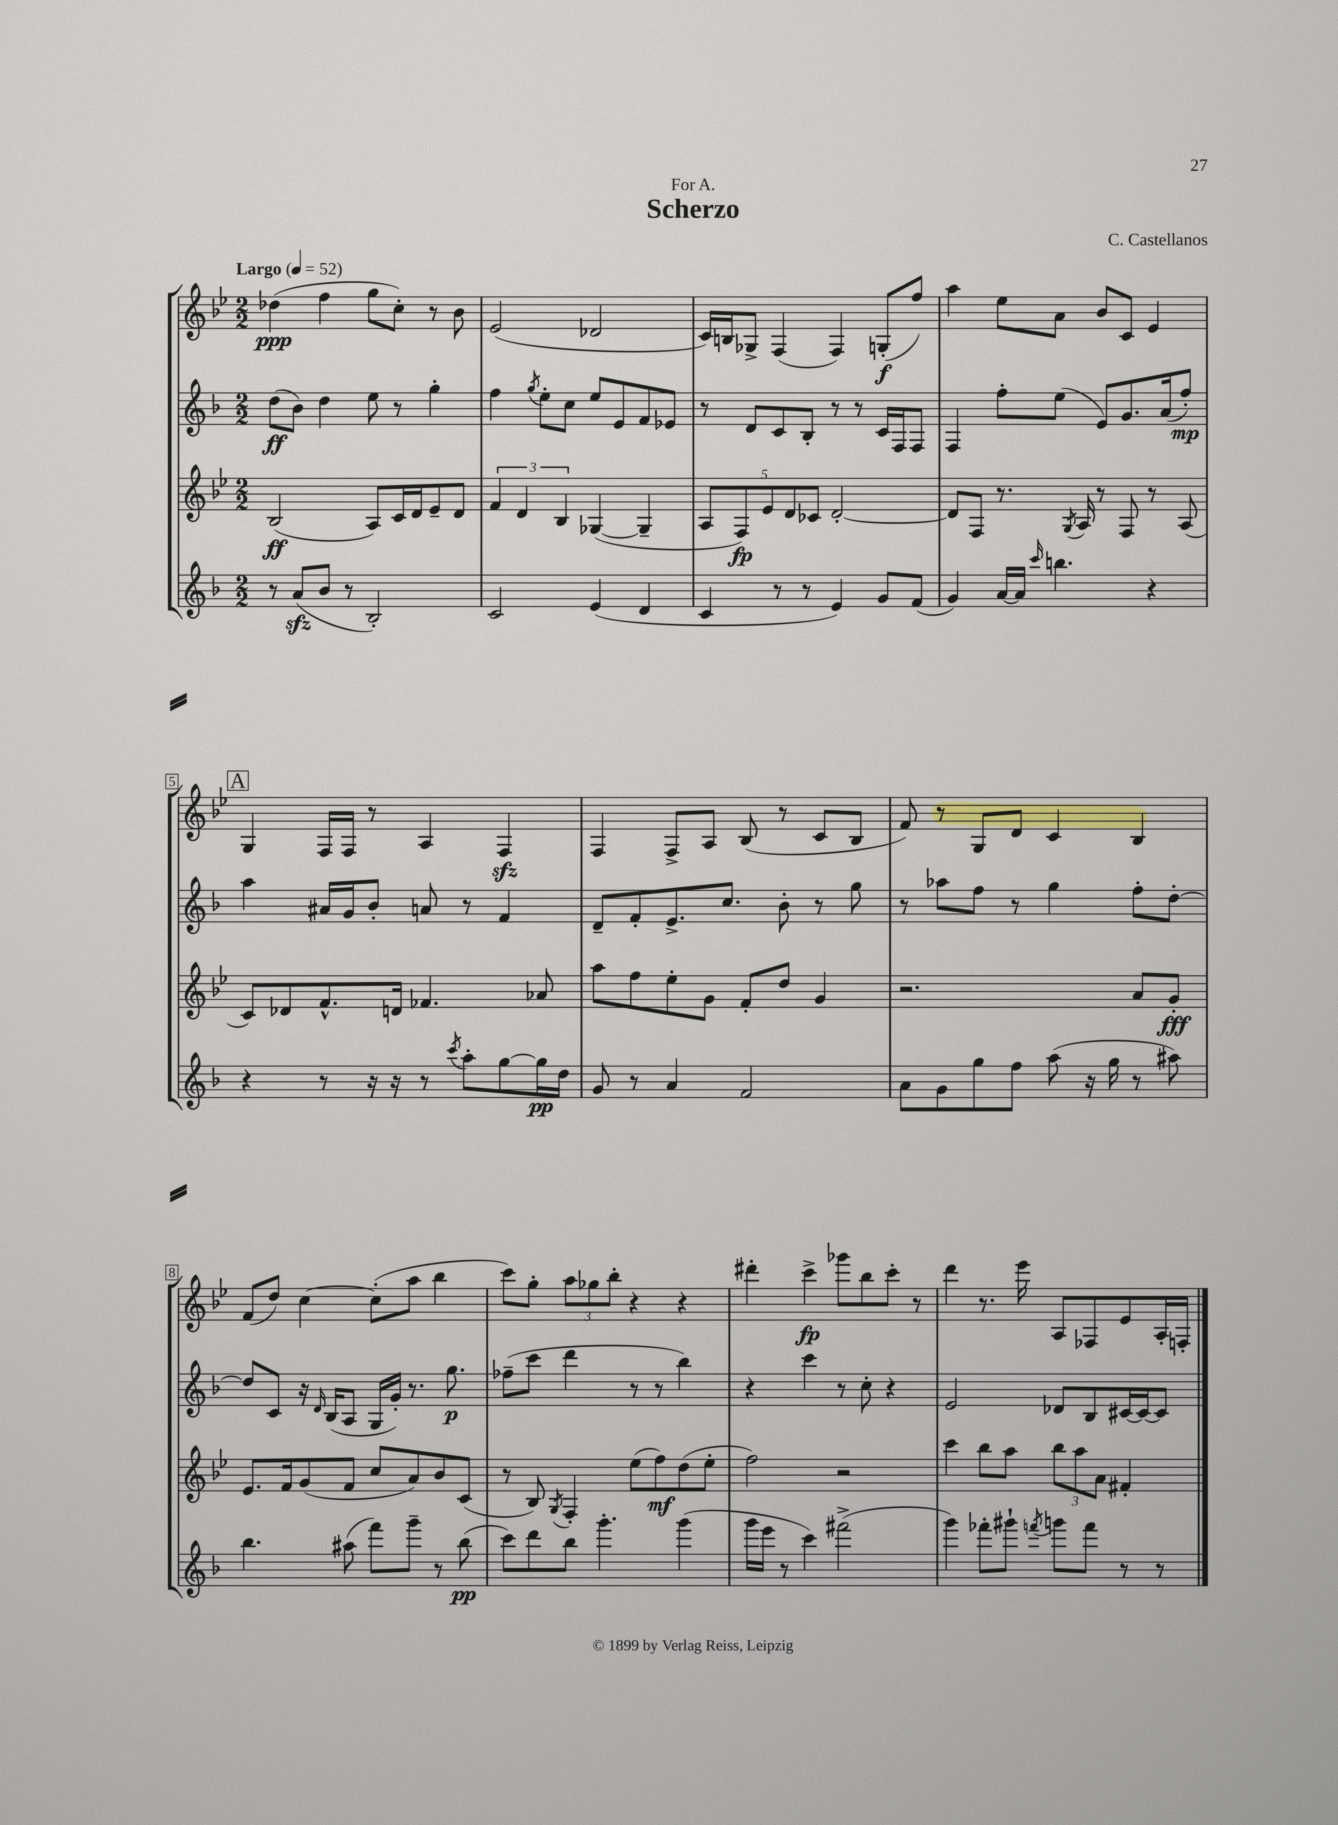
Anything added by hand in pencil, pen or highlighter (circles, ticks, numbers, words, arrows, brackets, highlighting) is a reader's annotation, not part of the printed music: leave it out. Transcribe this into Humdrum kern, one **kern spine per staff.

**kern	**dynam	**kern	**dynam	**kern	**dynam	**kern	**dynam
*part4	*part4	*part3	*part3	*part2	*part2	*part1	*part1
*staff4	*staff4	*staff3	*staff3	*staff2	*staff2	*staff1	*staff1
*clefG2	*	*clefG2	*	*clefG2	*	*clefG2	*
*k[b-]	*	*k[b-e-]	*	*k[b-]	*	*k[b-e-]	*
*M2/2	*	*M2/2	*	*M2/2	*	*M2/2	*
*MM52	*	*MM52	*	*MM52	*	*MM52	*
=1	=1	=1	=1	=1	=1	=1	=1
!	!	!	!	!	!	!LO:TX:a:B:t=Largo	!
8r	.	(2B-/	ff	(8dd\L	ff	(4dd-X\	ppp
(8azz/L	.	.	.	8b-\J)	.	.	.
8b-/J	.	.	.	4dd\	.	4ff\	.
8r	.	.	.	.	.	.	.
2B-'/)	.	8A/L)	.	8ee\	.	8gg\L	.
.	.	16c/L	.	8r	.	8cc'\J)	.
.	.	16d/J	.	.	.	.	.
.	.	8e-~/	.	4gg'\	.	8r	.
.	.	8d/J	.	.	.	8b-\	.
=2	=2	=2	=2	=2	=2	=2	=2
2c/	.	6f/	.	4ff\	.	(2e-/	.
.	.	6d/	.	.	.	.	.
.	.	.	.	8qgg/	.	.	.
.	.	.	.	8ee'\L	.	.	.
.	.	6B-/	.	.	.	.	.
.	.	.	.	8cc\J	.	.	.
(4e/	.	([4G-X/	.	8ee/L	.	2d-X/	.
.	.	.	.	8e/	.	.	.
4d/	.	4G-~/]	.	8f/	.	.	.
.	.	.	.	8e-X/J	.	.	.
=3	=3	=3	=3	=3	=3	=3	=3
4c/	.	10A/L	.	8r	.	16c/LL)	.
.	.	.	.	.	.	16Bn/J	.
.	.	10F/)	fp	.	.	.	.
.	.	.	.	8d/L	.	8G-X^/J	.
.	.	10e-/	.	.	.	.	.
8r	.	.	.	8c/	.	(4F/	.
.	.	10d/	.	.	.	.	.
8r	.	.	.	8B-'/J	.	.	.
.	.	10c-X/J	.	.	.	.	.
4e/)	.	[2d'/	.	8r	.	4F/)	.
.	.	.	.	8r	.	.	.
8g/L	.	.	.	16c/LL	.	(8Gn'/L	f
.	.	.	.	16F/J	.	.	.
(8f/J	.	.	.	8F/J	.	8ff/J)	.
=4	=4	=4	=4	=4	=4	=4	=4
4g/)	.	8d/L]	.	4F/	.	4aa\	.
.	.	8F/J	.	.	.	.	.
[16a/LL	.	8.r	.	8ff'\L	.	8ee-\L	.
16a/JJ]	.	.	.	.	.	.	.
16qqccc/	.	.	.	.	.	.	.
4.bbn\	.	.	.	(8ee\J	.	8a\J	.
.	.	8qG/	.	.	.	.	.
.	.	16A/	.	.	.	.	.
.	.	8r	.	8e/L)	.	8b-/L	.
.	.	8F/	.	8.g/	.	8c/J	.
4r	.	8r	.	.	.	4e-/	.
.	.	.	.	(16a/k	.	.	.
.	.	(8A/	.	8ff'/J)	mp	.	.
!!LO:LB:g=z
!!LO:REH:place=s1:t=A
=5	=5	=5	=5	=5	=5	=5	=5
4r	.	8c/L)	.	4aa\	.	4G/	.
.	.	8d-X/	.	.	.	.	.
8r	.	8.f^^/	.	16a#X/LL	.	16F/LL	.
.	.	.	.	16g/J	.	16F/JJ	.
16r	.	.	.	8b-'/J	.	8r	.
16r	.	16dn/Jk	.	.	.	.	.
8r	.	4.f-X/	.	8an/	.	4A/	.
8qccc/	.	.	.	.	.	.	.
8aa'\L	.	.	.	8r	.	.	.
[8gg\	.	.	.	4f/	.	4Fzz/	.
16gg\L]	pp	8a-X/	.	.	.	.	.
16dd\JJ	.	.	.	.	.	.	.
=6	=6	=6	=6	=6	=6	=6	=6
8g/	.	8aa\L	.	8d~/L	.	4F/	.
8r	.	8ff\	.	8f'/	.	.	.
4a/	.	8ee-'\	.	8.e^/	.	8F^/L	.
.	.	8g\J	.	.	.	8A/J	.
.	.	.	.	8.cc/J	.	.	.
2f/	.	8f'/L	.	.	.	(8B-/	.
.	.	8dd/J	.	8b-'\	.	8r	.
.	.	4g/	.	8r	.	8c/L	.
.	.	.	.	8gg\	.	8B-/J	.
=7	=7	=7	=7	=7	=7	=7	=7
8a\L	.	2.r	.	8r	.	8f/)	.
8g\	.	.	.	8aa-X\L	.	8r	.
8gg\	.	.	.	8ff\J	.	8G/L	.
8ff\J	.	.	.	8r	.	8d/J	.
(8aa\	.	.	.	4gg\	.	4c/	.
16r	.	.	.	.	.	.	.
16gg\	.	.	.	.	.	.	.
8r	.	8a/L	.	8ff'\L	.	4B-/	.
8aa#X\)	.	8g'/J	fff	[8dd'\J	.	.	.
!!LO:LB:g=z
=8	=8	=8	=8	=8	=8	=8	=8
4.bb-\	.	8.e-/L	.	8dd/L]	.	(8f/L	.
.	.	.	.	8c/J	.	8dd/J)	.
.	.	16f/k	.	.	.	.	.
.	.	(8g/	.	16r	.	[4cc\	.
.	.	.	.	16qqd/	.	.	.
.	.	.	.	(16B-/KL	.	.	.
(8aa#X\	.	8f/J	.	8A/J	.	.	.
8fff\L)	.	8cc/L	.	16G/LL	.	(8cc'\L]	.
.	.	.	.	16g'/JJ)	.	.	.
8ggg~\J	.	8a/)	.	8.r	.	8aa\J	.
8r	.	8b-/	.	.	.	4bb-\	.
.	.	.	.	8.gg\	p	.	.
(8bb-\	pp	(8c/J	.	.	.	.	.
=9	=9	=9	=9	=9	=9	=9	=9
8ccc\L)	.	8r	.	(8ff-X~\L	.	8ccc\L)	.
8ddd\	.	8B-/)	.	8ccc\J	.	8gg'\J	.
.	.	8qG/	.	.	.	.	.
8bb-\J	.	4F'/	.	4ddd\	.	12aa\L	.
.	.	.	.	.	.	12gg-X\	.
4.ggg'\	.	.	.	.	.	.	.
.	.	.	.	.	.	12bb-'\J	.
.	.	(8ee-\L	.	8r	.	4r	.
.	.	8ff\)	mf	8r	.	.	.
(4ggg\	.	(8dd\	.	4bb-\)	.	4r	.
.	.	8ee-'\J	.	.	.	.	.
=10	=10	=10	=10	=10	=10	=10	=10
16ggg\LL	.	2ff\)	.	4r	.	4ddd#X'\	.
16eee\JJ	.	.	.	.	.	.	.
8r	.	.	.	.	.	.	.
4ccc\)	.	.	.	4ccc\	.	4ccc^\	fp
(2fff#X^\	.	2r	.	8r	.	8ggg-X\L	.
.	.	.	.	8cc'\	.	8bb-\	.
.	.	.	.	4r	.	8ccc'\J	.
.	.	.	.	.	.	8r	.
=11	=11	=11	=11	=11	=11	=11	=11
4ggg\)	.	4ccc\	.	2e/	.	4ddd\	.
8fff-X'\L	.	8bb-\L	.	.	.	8.r	.
8ggg#X`\J	.	8aa\J	.	.	.	.	.
.	.	.	.	.	.	16eee-\	.
8qfffn/	.	.	.	.	.	.	.
8gggn\L	.	12bb-\L	.	8d-X/L	.	8A/L	.
.	.	12aa\	.	.	.	.	.
8fff\J	.	.	.	8B-/	.	8F-X/	.
.	.	12a\J	.	.	.	.	.
8r	.	4f#X'/	.	[16c#X/L	.	8e-/	.
.	.	.	.	16c#/J_	.	.	.
8r	.	.	.	8c#/J]	.	16A'/L	.
.	.	.	.	.	.	16Fn'/JJ	.
==	==	==	==	==	==	==	==
*-	*-	*-	*-	*-	*-	*-	*-
